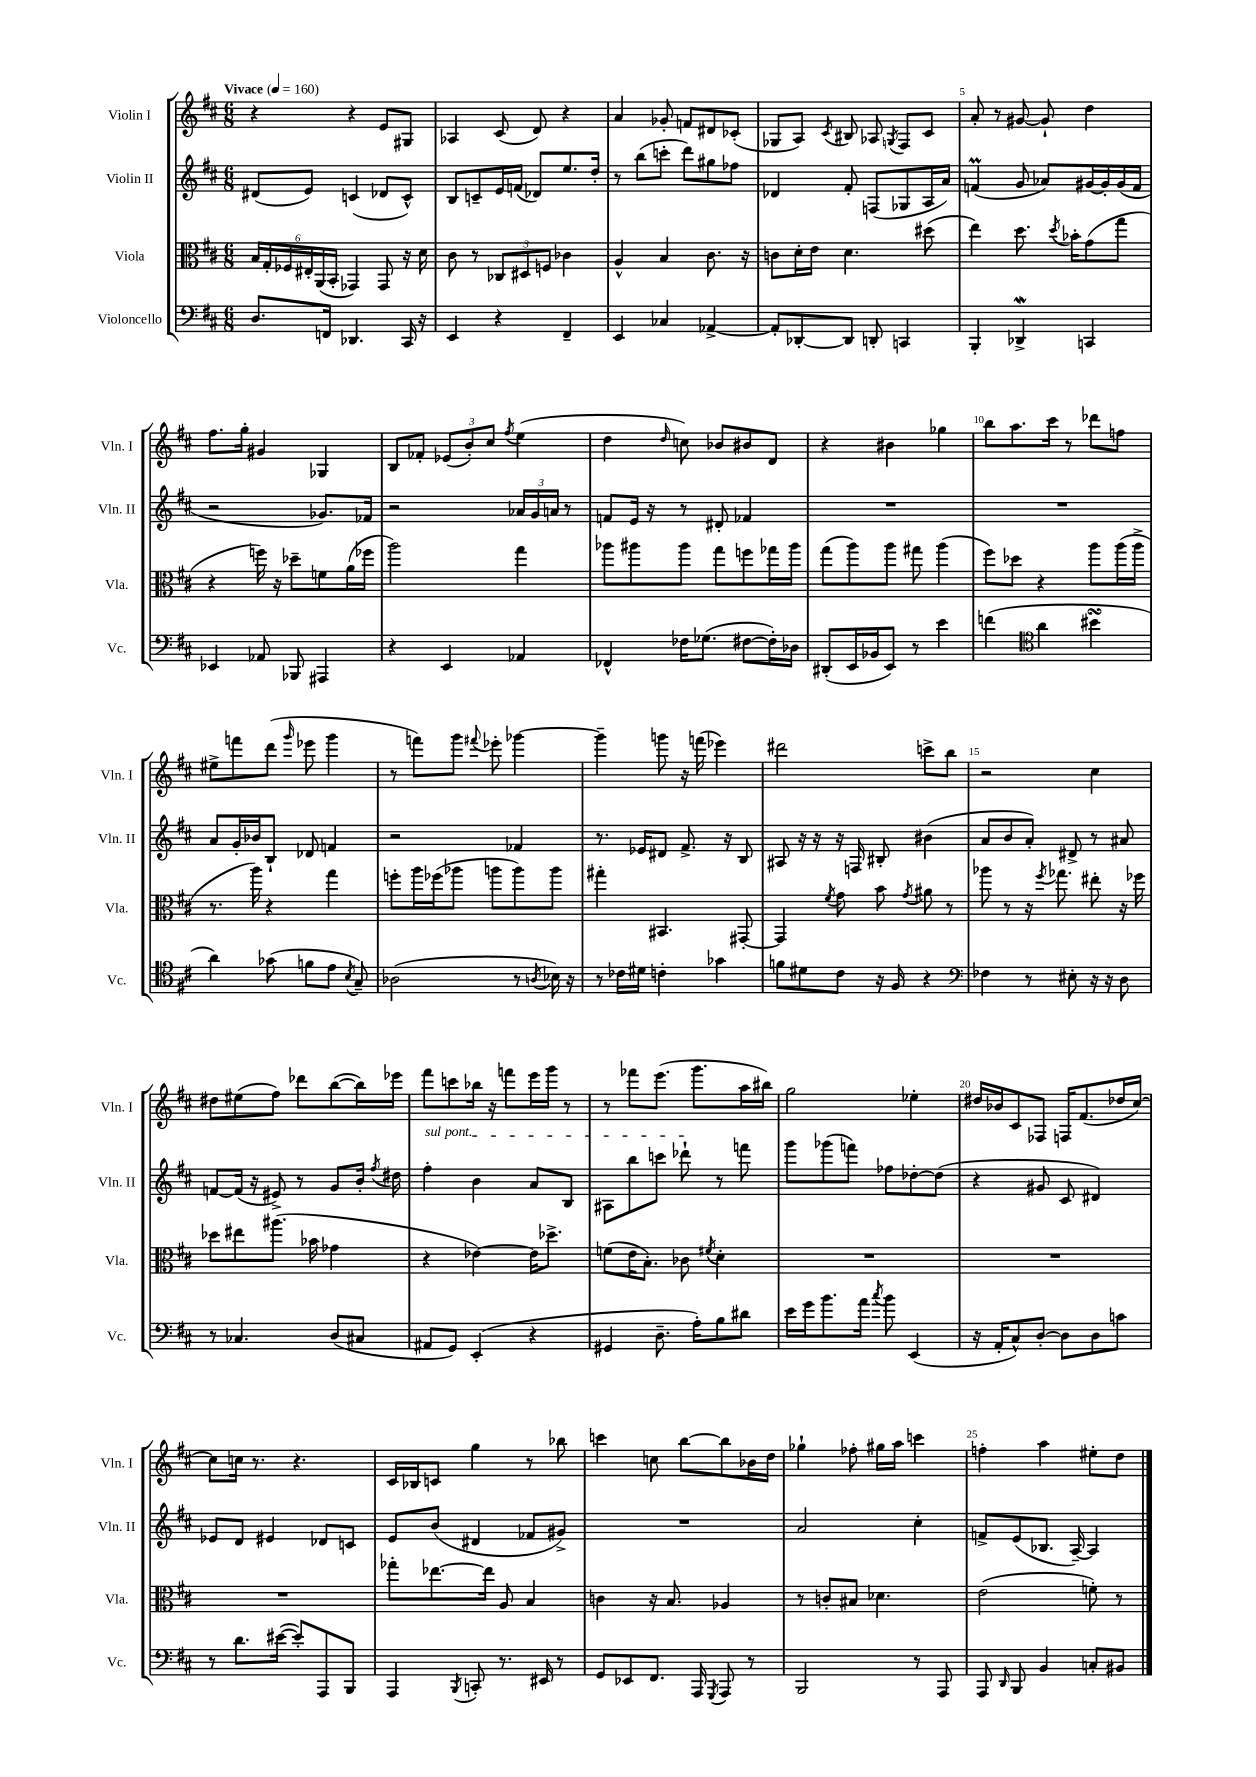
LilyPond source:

<<
\new StaffGroup <<
\new Staff = "s0" \with { instrumentName = "Violin I" shortInstrumentName = "Vln. I" } {
    \clef treble \key d \major \numericTimeSignature \time 6/8 \tempo "Vivace" 4 = 160
    \autoBeamOff r4 r4 e'8[ gis8] |
    aes4 cis'8( d'8) r4 |
    a'4 ges'8-. f'8[ dis'8 ces'8]-.( |
    ges8[ a8]) \acciaccatura { cis'8 } bis8 aes8 \acciaccatura { g8 } fis8[ cis'8] |
    a'8-. r8 gis'8~ gis'8-! d''4 |
    fis''8.[ g''16]-. gis'4 ges4 |
    b8[ fes'8]-. \tuplet 3/2 { ees'8[( b'8-.) cis''8] } \acciaccatura { fis''8 } e''4( |
    d''4 \grace { d''16 } c''8) bes'8[ bis'8 d'8] |
    r4 bis'4 ges''4 |
    b''8[ a''8. cis'''16] r8 des'''8[ f''8] |
    eis''8[-> f'''8 d'''8]( \grace { g'''16 } ees'''8 g'''4 |
    r8 f'''8[) g'''8] \appoggiatura { fis'''8 } ees'''8-. ges'''4~ |
    ges'''4-- g'''8 r16 f'''16( ees'''4) |
    dis'''2 c'''8[-> b''8] |
    r2 cis''4 |
    dis''8[ eis''8( fis''8]) des'''8[ b''8~( b''16) ees'''16] |
    fis'''8[ c'''8 bes''16] r16 f'''8[ e'''16 g'''16] r8 |
    r8 fes'''8[ e'''8.]( g'''8.[ a''16 bis''16]) |
    g''2 ees''4-. |
    dis''16[ bes'16 cis'8 fes8] f16[ fis'8.( des''16 cis''16]~) |
    cis''8[ c''16] r8. r4. |
    cis'16[ bes16 c'8] g''4 r8 bes''8 |
    c'''4 c''8 b''8[~ b''8 bes'16 d''16] |
    ges''4-! fes''8-. gis''16[ a''16] c'''4 |
    f''4-. a''4 eis''8[-. d''8] \bar "|." |
}
\new Staff = "s1" \with { instrumentName = "Violin II" shortInstrumentName = "Vln. II" } {
    \clef treble \key d \major \numericTimeSignature \time 6/8
    \autoBeamOff dis'8[( e'8]) c'4( des'8[ c'8]-^) |
    b8[ c'8-- e'16 f'16]( des'8[) e''8. d''16]-. |
    r8 b''8[( c'''8]-. d'''8[) gis''8 fes''8] |
    des'4 fis'8-. f8[( ges8 a16 a'16]) |
    f'4\prall( g'8 aes'8[) gis'16~ gis'16-. gis'16( f'16] |
    r2 ges'8.[) fes'16] |
    r2 \tuplet 3/2 { aes'16[ g'16 a'16] } r8 |
    f'8[ e'16] r16 r8 dis'8-. fes'4 |
    R2. |
    R2. |
    a'8[ g'16-. bes'16 b8]-! des'8 f'4 |
    r2 fes'4 |
    r8. ees'16[ dis'8] fis'8.-> r16 b8 |
    ais8 r16 r16 r16 f16 bis8-. bis'4( |
    a'8[ b'8 a'8]-.) dis'8-> r8 ais'8 |
    f'8[~ f'16]( r16 eis'8->) r8 g'8[ b'16]-. \acciaccatura { fis''8 } dis''16 |
    \once \override TextSpanner.bound-details.left.text = \markup { \italic "sul pont." } fis''4-.\startTextSpan b'4 a'8[ b8] |
    ais8[ b''8 c'''8] des'''8-!\stopTextSpan r8 f'''8 |
    g'''8[ ges'''8( f'''8]) fes''8[ des''8~-. des''8]( |
    r4 gis'8 cis'8 dis'4) |
    ees'8[ d'8] eis'4 des'8[ c'8] |
    e'8[ b'8]( dis'4 fes'8[ gis'8]->) |
    R2. |
    a'2 cis''4-. |
    f'8[-> e'8( bes8.] a16~--) a4 \bar "|." |
}
\new Staff = "s2" \with { instrumentName = "Viola" shortInstrumentName = "Vla." } {
    \clef alto \key d \major \numericTimeSignature \time 6/8
    \autoBeamOff \tuplet 6/4 { b16[ g16-. fes16 eis16-. a,16( b,16]-. } ges,4) ges,8 r16 d'16 |
    cis'8 r8 \tuplet 3/2 { ces8[ dis8 f8] } ces'4 |
    a4-^ b4 cis'8. r16 |
    c'8[ d'16-. e'16] d'4. dis''8( |
    e''4) d''8. \acciaccatura { d''8 } bes'16[-. g'8( g''8] |
    r4 f''16) r16 des''8[-- f'8 a'16( fes''16] |
    a''2) g''4 |
    aes''8[ ais''8 ais''8] g''8[ f''8 ges''16 ais''16] |
    g''8[( a''8) a''8] gis''8 a''4( |
    fis''8[) des''8] r4 a''8[ a''16( a''16]-> |
    r8. a''16) r4 g''4 |
    f''8[-. a''16 fes''16( aes''8] a''8[ a''8) a''8] |
    gis''4-. bis,4. gis,8~-. |
    gis,4 \acciaccatura { fis'8 } g'8 b'8 \acciaccatura { g'8 } ais'8 r8 |
    aes''8 r8 r16 \acciaccatura { fis''8 } ges''8. eis''8-. r16 fes''16 |
    des''8[ eis''8 ais''8.]( bes'16 ges'4 |
    r4 ees'4~) ees'16[ des''8.]-> |
    f'8[( e'16 b8.]-.) ces'8 \acciaccatura { fis'8 } d'4-. |
    R2. |
    R2. |
    R2. |
    ges''8[-. ees''8.~ ees''16] a8 b4 |
    c'4 r16 b8. aes4 |
    r8 c'8[-. bis8] des'4. |
    e'2( f'8-.) r8 \bar "|." |
}
\new Staff = "s3" \with { instrumentName = "Violoncello" shortInstrumentName = "Vc." } {
    \clef bass \key d \major \numericTimeSignature \time 6/8
    \autoBeamOff d8.[ f,16] des,4. cis,16 r16 |
    e,4 r4 fis,4-- |
    e,4 ces4 aes,4~-> |
    aes,8[-. des,8~-. des,8] d,8-. c,4 |
    b,,4-. des,4->\mordent c,4 |
    ees,4 aes,8 bes,,8 ais,,4 |
    r4 e,4 aes,4 |
    fes,4-^ fes16[ ges8.]( fis8[~ fis16-.) des16] |
    dis,8[-.( e,16 bes,16 e,8]) r8 e'4 |
    f'4( \clef tenor a'4 bis'4\turn |
    a'4) ges'8( f'8[ e'8] \acciaccatura { b8 } g8--) |
    aes2( r8 \acciaccatura { a8 } bes16) r16 |
    r8 ces'16[ dis'16] c'4-. ges'4 |
    f'8[ dis'8 cis'8] r16 fis16 r4 |
    \clef bass fes4 r8 eis8-. r16 r16 d8 |
    r8 ces4. d8[( cis8] |
    ais,8[ g,8]) e,4-.( r4 |
    gis,4 d8.-- a16[-.) b8 dis'8] |
    e'16[ g'16 b'8. a'16] \acciaccatura { cis''8 } b'8 e,4( |
    r16 a,16[-. cis8-^) d8]~-. d8[ d8 c'8] |
    r8 d'8.[ eis'16]~( eis'8[-.) a,,8 b,,8] |
    a,,4 \acciaccatura { b,,8 } c,8-. r8. eis,16 r8 |
    g,8[ ees,8 fis,8.] a,,16 \acciaccatura { g,,8 } a,,8 r8 |
    b,,2 r8 a,,8 |
    a,,8 \grace { d,16 } b,,8 b,4 c8[-. bis,8] \bar "|." |
}
>>
>>
\layout { \context { \Score \override BarNumber.break-visibility = ##(#f #t #t) barNumberVisibility = #(every-nth-bar-number-visible 5) } }
